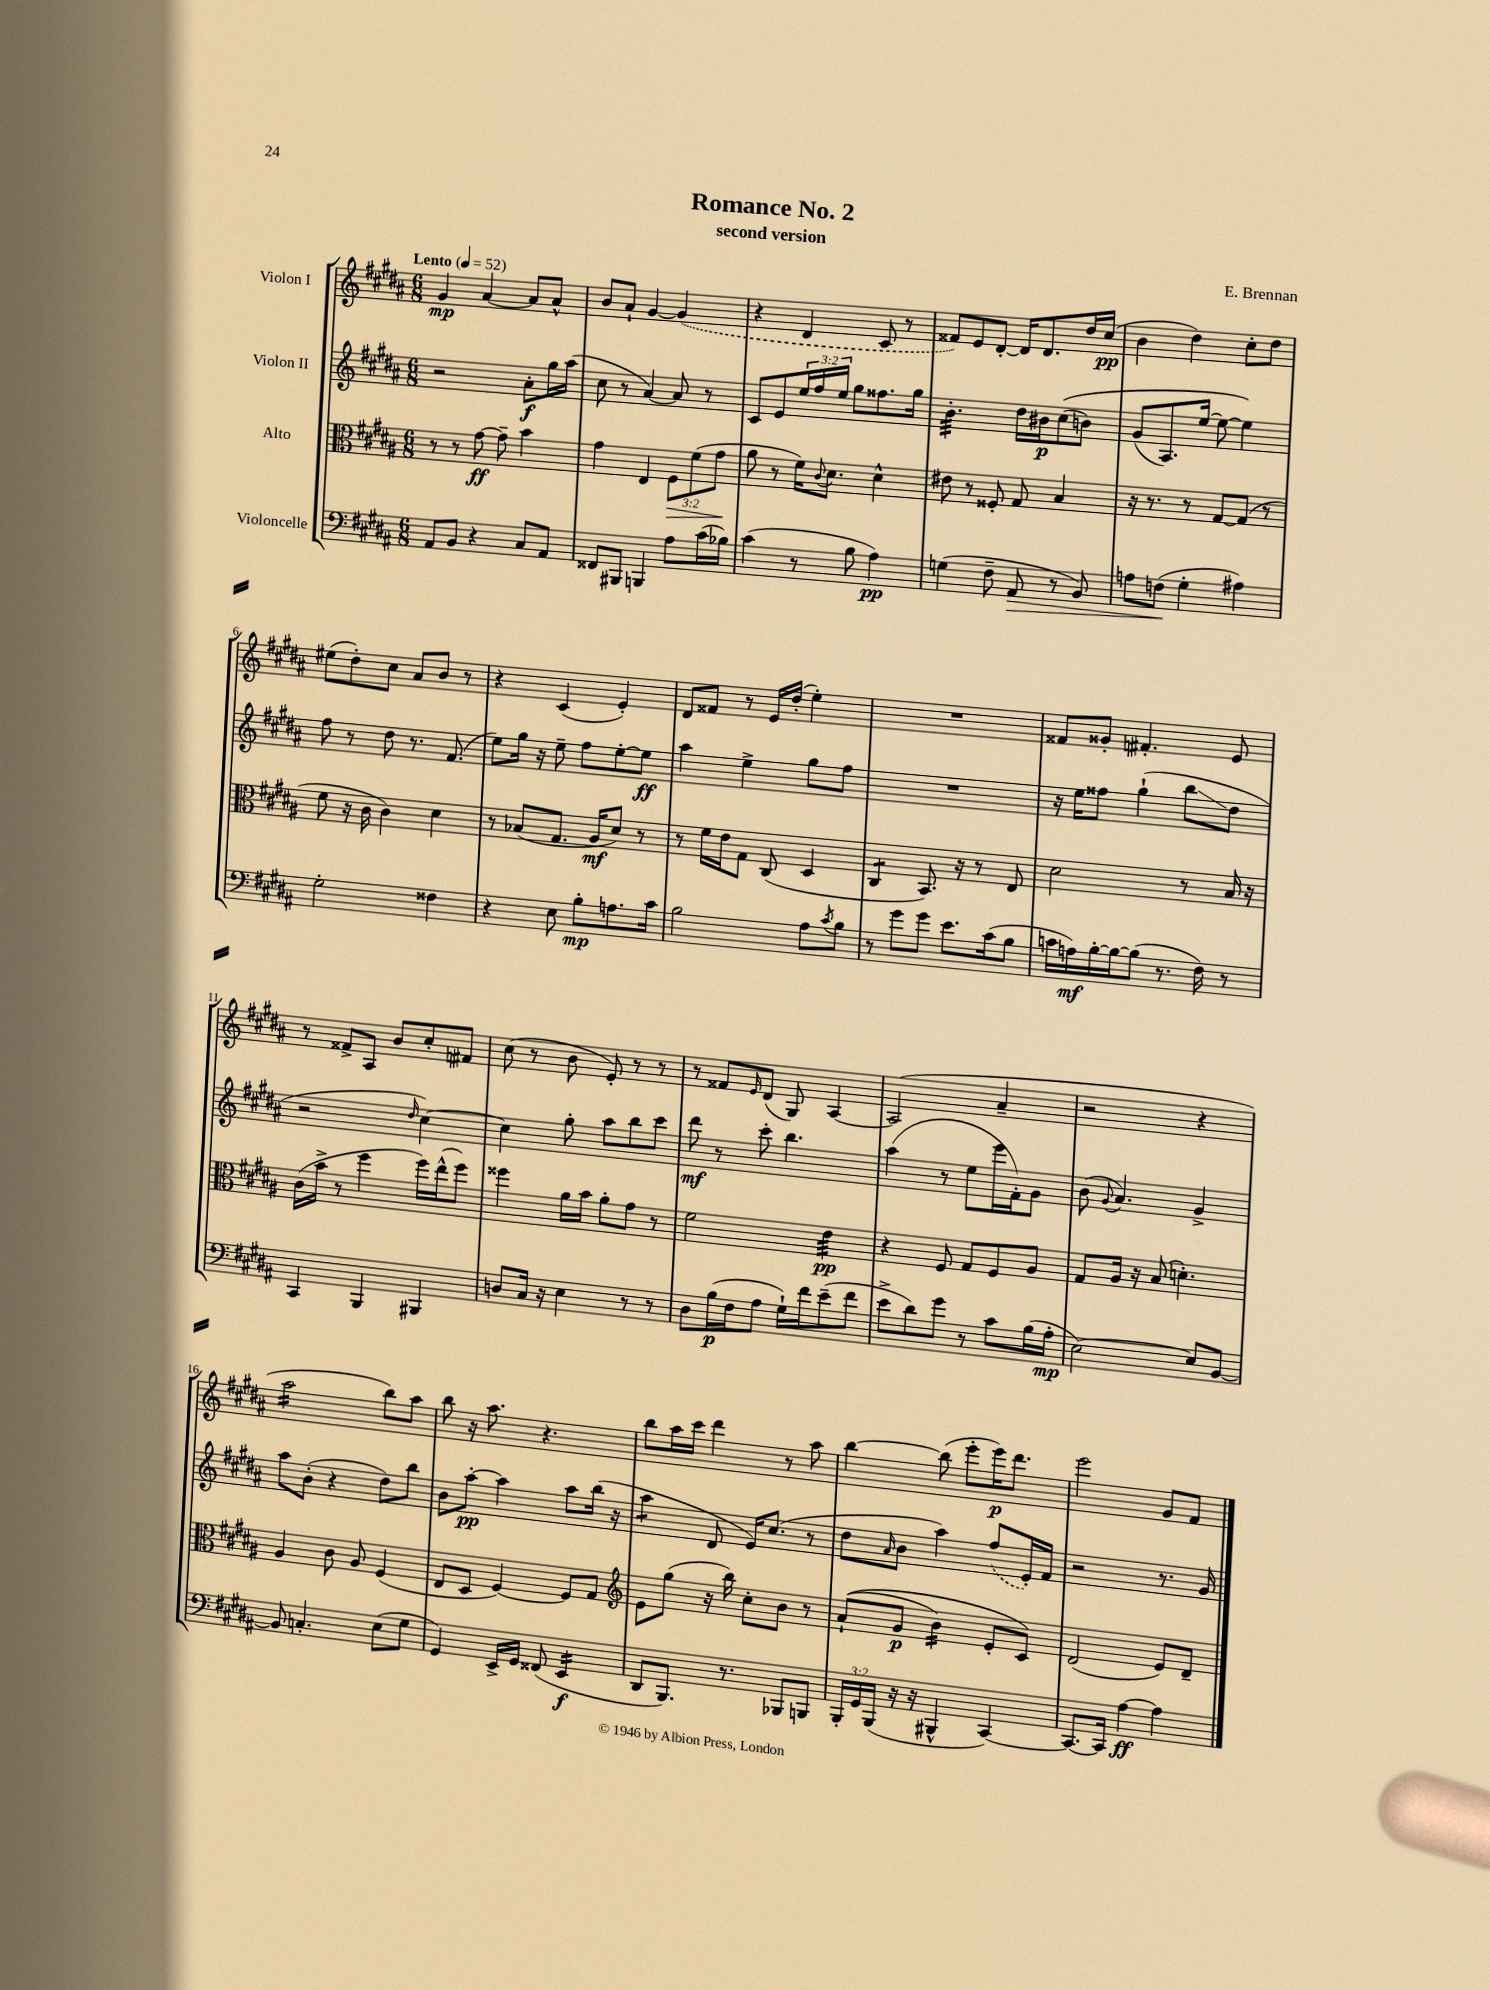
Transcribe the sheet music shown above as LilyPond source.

\header { title = "Romance No. 2" composer = "E. Brennan" subtitle = "second version" }
<<
\new StaffGroup <<
\new Staff = "s0" \with { instrumentName = "Violon I" } {
    \clef treble \key b \major \numericTimeSignature \time 6/8 \tempo "Lento" 4 = 52
    gis'4\mp ais'4~ ais'8 ais'8-^ |
    b'8 ais'8-! gis'4~ \once \slurDashed gis'4( |
    r4 dis'4 cis'8 r8 |
    fisis'8) e'8 dis'8~-. dis'16 dis'8. dis''16 cis''16\pp( |
    b'4 dis''4) cis''8-. dis''8 |
    eis''8( dis''8-.) cis''8 ais'8 b'8 r8 |
    r4 cis'4( e'4-.) |
    dis'8 fisis'8 r8 e'16 dis''16-.( e''4-.) |
    R2. |
    fisis'8 gisis'8-. fis'4.-. e'8 |
    r8 fisis'8-> ais8 b'8 cis''8-. fis'8 |
    cis''8( r8 b'8 e'8-.) r8 r8 |
    r8 fisis'8 \grace { e'16 } dis'8( gis8) ais4~ |
    ais2( ais'4-- |
    r2 r4 |
    ais''2:16 b''8) ais''8 |
    b''8 r16 ais''8. r4. |
    b''8 ais''16 cis'''16 dis'''4 r8 ais''8 |
    b''4~ b''8( e'''8-. e'''16\p) dis'''8. |
    e'''2 gis'8 fis'8 \bar "|." |
}
\new Staff = "s1" \with { instrumentName = "Violon II" } {
    \clef treble \key b \major \numericTimeSignature \time 6/8 \override Staff.TupletNumber.text = #tuplet-number::calc-fraction-text
    r2 ais'8-.\f gis''16 ais''16( |
    cis''8 r8 ais'4~) ais'8 r8 |
    cis'8 e'8 \tuplet 3/2 { e''16 fis''16 e''16 } gis''8 fisis''8. gis''16 |
    b'4.:32-. dis''16 bis'16\p cis''8(\( b'8) |
    gis'8( ais8.) e''16~ e''8~ e''4\) |
    fis''8 r8 dis''8 r8. fis'8.( |
    e''8) gis''16 r16 e''8-- fis''8 e''8~-. e''8\ff |
    ais''4 e''4-> gis''8 fis''8 |
    R2. |
    r16 e''16 fisis''8 gis''4-!( b''8\glissando dis''8 |
    r2 \grace { dis''16 } cis''4~) |
    cis''4 gis''8-. ais''8 b''8 cis'''8 |
    dis'''8\mf r8 cis'''8-. b''4. |
    ais''4( r8 e''8 e'''16 fis'16-.) gis'8 |
    b'8( \appoggiatura { gis'8 } ais'4.) gis'4-> |
    ais''8 b'8-.( r4 dis''8) b''8 |
    b'8 ais''8~-.\pp ais''4 ais''8 b''16( r16 |
    ais''4:8 dis'8 e'16) cis''8.( r8 |
    dis''8 \grace { ais'16 } b'8 ais''4) \once \slurDashed fis''8( e'16-.) fis'16 |
    r2 r8. gis'16 \bar "|." |
}
\new Staff = "s2" \with { instrumentName = "Alto" } {
    \clef alto \key b \major \numericTimeSignature \time 6/8 \override Staff.TupletNumber.text = #tuplet-number::calc-fraction-text
    r8 r8 gis'8~\ff gis'8-- b'4 |
    gis'4 e4 \tuplet 3/2 { fis8\> fis'8( gis'8\! } |
    ais'8 r8 fis'16) \appoggiatura { cis'8 } dis'8. dis'4-^ |
    eis'8 r8 fisis8-. gis8 b4 |
    r16 r8. r8 gis8~ gis8( r8 |
    fis'8 r16 cis'16 cis'4) dis'4 |
    r8 bes8( gis8. ais16\mf dis'8) r8 |
    r8 fis'16 e'16 gis8 cis8( dis4 |
    cis4:8 b,8.) r16 r8 e8 |
    dis'2 r8 b16 r16 |
    cis'16( b'16-> r8 fis''4 fis''16) e''16-^( fis''8) |
    fisis''4 ais'16 b'16 ais'8-. gis'8 r8 |
    fis'2 e'4:32\pp |
    r4 fis8 gis8 fis8 ais8 |
    gis8 ais16 r16 b8( d'4.-.) |
    ais4 cis'8 ais8 fis4( |
    e8 dis8 fis4~) fis8 gis8 |
    \clef treble e'8 gis''8( r16 b''16) cis''8-. b'8 r8 |
    ais'8-!(\( gis'8\p b'4:16) e'8-. cis'8\) |
    dis'2( e'8) dis'8-- \bar "|." |
}
\new Staff = "s3" \with { instrumentName = "Violoncelle" } {
    \clef bass \key b \major \numericTimeSignature \time 6/8 \override Staff.TupletNumber.text = #tuplet-number::calc-fraction-text
    ais,8 b,8 r4 cis8 ais,8 |
    fisis,8 bis,,8 b,,4 ais8 cis'16( bes16) |
    cis'4( r8 b8 ais4\pp) |
    g4( fis8-- ais,8\> r8 b,8) |
    a8 f8\!( gis4-. ais4) |
    gis2-. fisis4 |
    r4 e8 b8-.\mp a8. cis'16 |
    b2 ais8 \acciaccatura { cis'8 } b8 |
    r8 gis'8 gis'8 e'8. cis'16( b8 |
    c'16 a16\mf) b16~-. b16~ b8( r8. fis16) r8 |
    cis,4 b,,4 bis,,4 |
    d8 cis16 r16 e4 r8 r8 |
    dis8 b16\p( fis16 ais8 gis16-!) fis'16 e'8--( fis'8 |
    e'8-> dis'8) gis'8 r8 cis'8 b16( ais16-.\mp |
    e2~) e8 b,8~ |
    b,8 c4.-. e8( gis8 |
    gis,4) e,16-> gis,16 fisis,8( e,4:16\f |
    dis,8 b,,8.) r8. bes,,8 b,,8 |
    \tuplet 3/2 { b,,16-. gis,16 b,,16( } r16 r16 bis,,4-^ cis,4~) |
    cis,8.~ cis,16 ais4~\ff ais4 \bar "|." |
}
>>
>>
